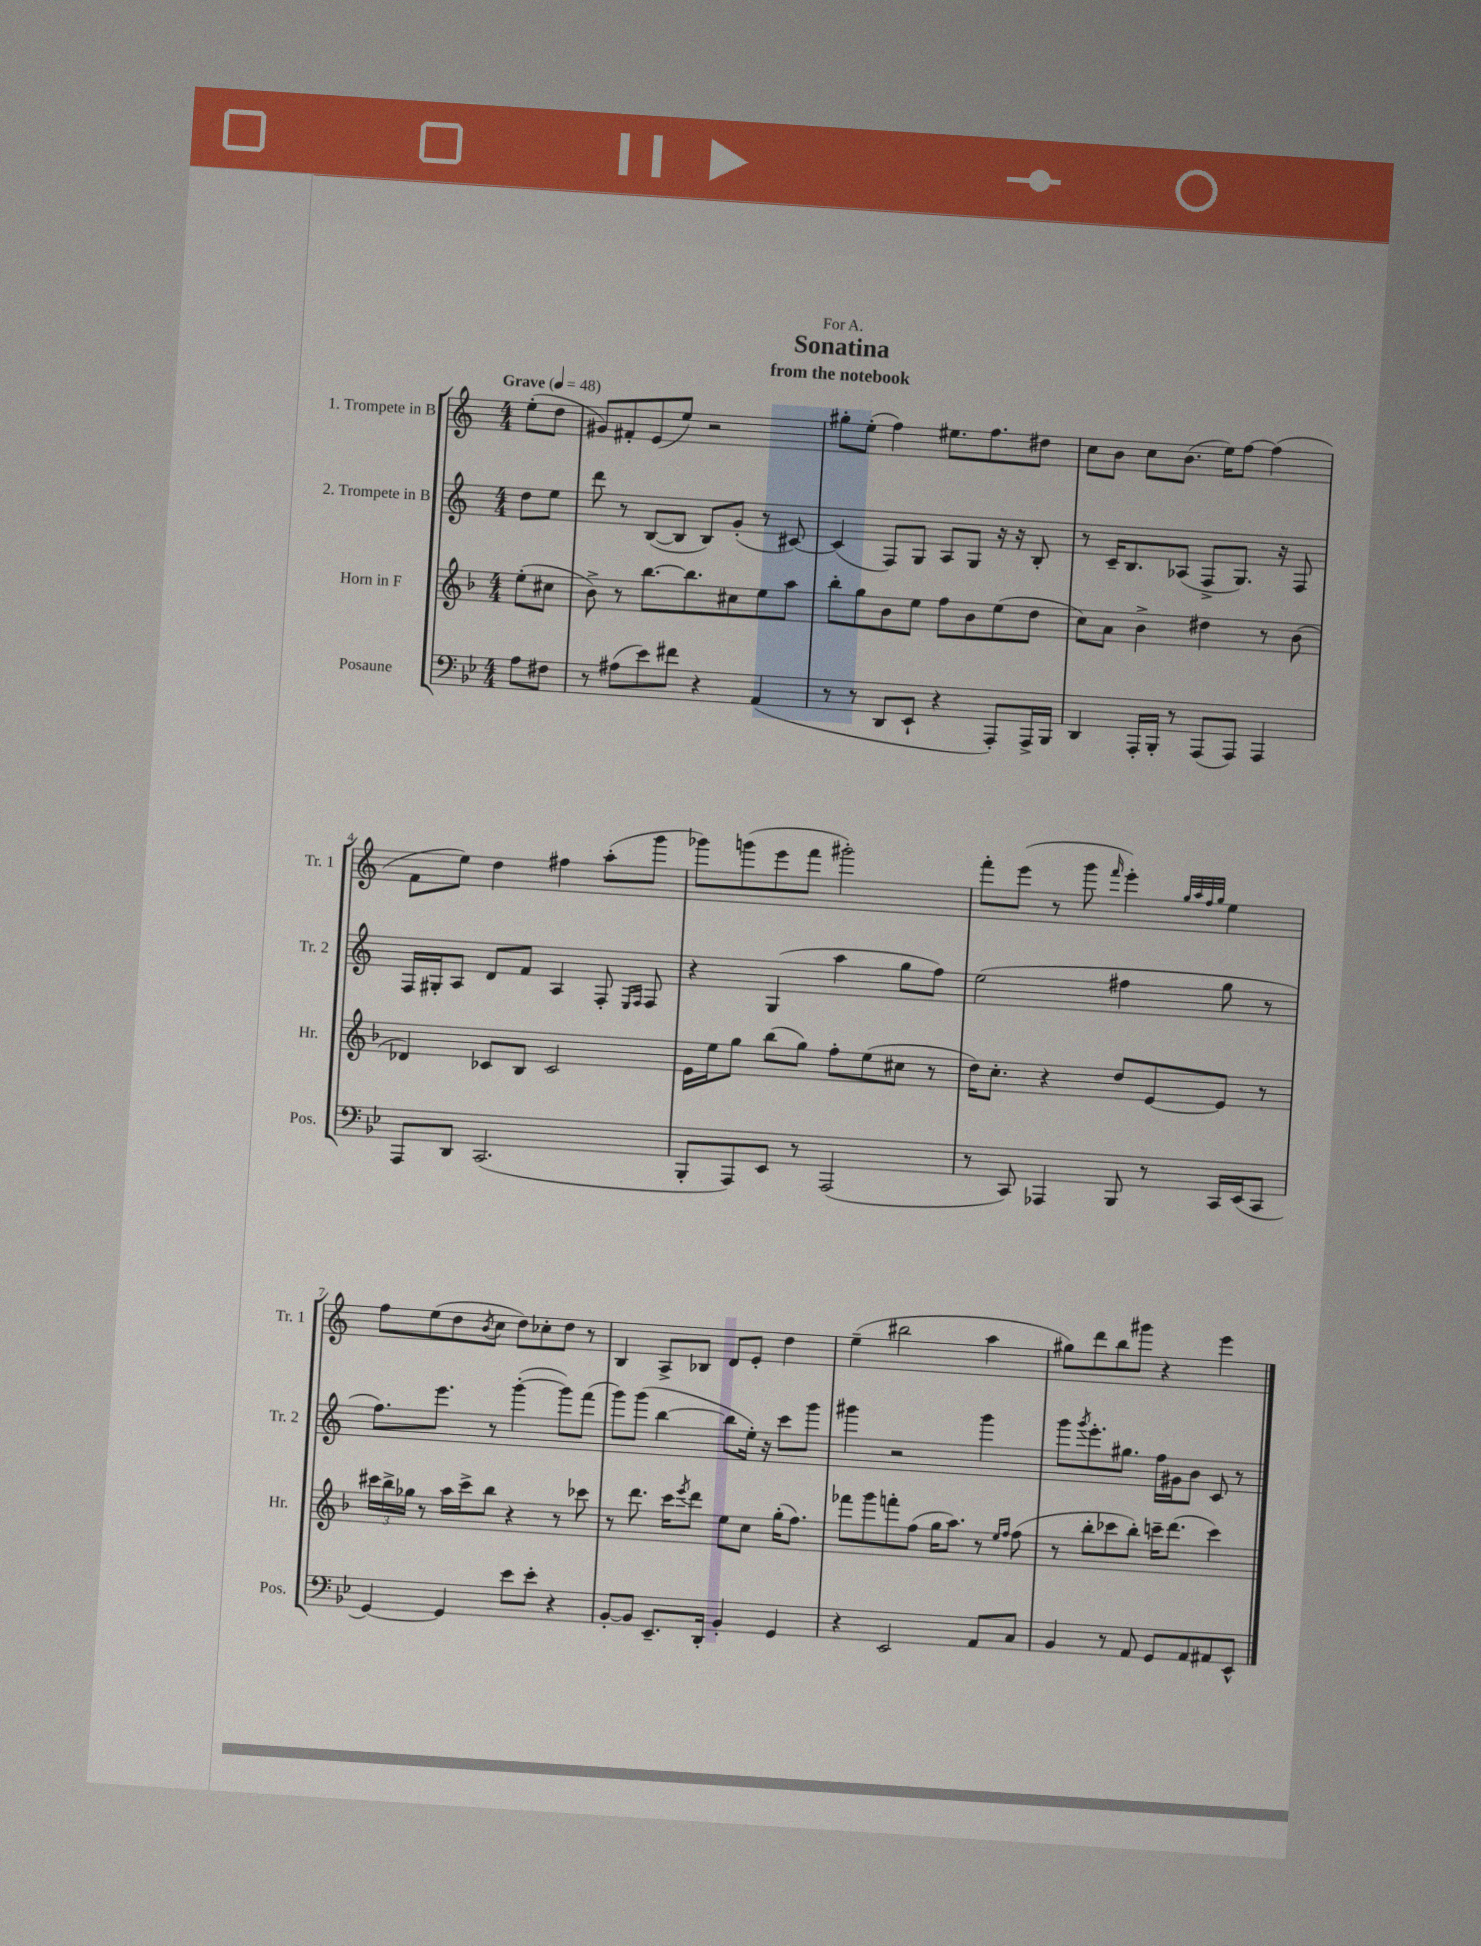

**kern	**kern	**kern	**kern
*part4	*part3	*part2	*part1
*staff4	*staff3	*staff2	*staff1
*I"Posaune	*I"Horn in F	*I"2. Trompete in B	*I"1. Trompete in B
*I'Pos.	*I'Hr.	*I'Tr. 2	*I'Tr. 1
*clefF4	*clefG2	*clefG2	*clefG2
*k[b-e-]	*k[b-]	*k[]	*k[]
*M4/4	*M4/4	*M4/4	*M4/4
*MM48	*MM48	*MM48	*MM48
=	=	=	=
!	!	!	!LO:TX:a:B:t=Grave
8A\L	(8ee'\L	8dd\L	(8ee'\L
8F#X\J	8cc#X\J	8ee\J	8dd\J
=1	=1	=1	=1
8r	8b-^\)	8ddd\	8g#X/L)
(8A#X\L	8r	8r	8f#X'/
8e-\)	[8.bb-\L	([8B/L	(8e/
8f#X\J	.	8B/J]	8ee/J)
.	8.bb-\]	.	.
4r	.	8B/L)	2r
.	8cc#X\	(8g'/J	.
(4AA/	8ee\	8r	.
.	8aa\J	[8c#X/)	.
=2	=2	=2	=2
8r	8bb-'\L	(4c#/]	8gg#X'\L
8r	8gg\	.	(8ee'\J
8DD/L	8b-\	8F/L)	4ff\)
8EE-`/J	8ee\J	8G/J	.
4r	8ff\L	8A/L	8.ee#X\L
.	8b-\	8G/J	.
.	.	.	8.ff\
8AAA'/L)	(8ee\	16r	.
.	.	16r	.
16AAA^/L	8dd\J	8B'/	8dd#X\J
16BBB-/JJ	.	.	.
=3	=3	=3	=3
4DD/	8cc\L)	8r	8cc\L
.	8a\J	16c~/KL	8b\J
.	.	8.B/	.
16AAA'/LL	4b-^\	.	8cc\L
16BBB-'/JJ	.	.	.
8r	.	(8A-X/J	(8.b\J
(8AAA/L	4dd#X\	8F^/L	.
.	.	.	16ee\KL)
8AAA/J)	.	8.G/J)	[8ff\J
4AAA/	8r	.	(4ff\]
.	.	16r	.
.	(8b-\	8F/	.
!!LO:LB:g=z
=4	=4	=4	=4
8AAA/L	4d-X/)	16F/LL	8f\L
.	.	16G#X'/J	.
8DD/J	.	8A/J	8ee\J)
(2.CC/	8c-X/L	8d/L	4dd\
.	8B-/J	8f/J	.
.	2c-/	4A/	4ff#X\
.	.	8F'/	(8aa'\L
.	.	16qqE/LL	.
.	.	16qqF/JJ	.
.	.	8F/	8ggg\J
=5	=5	=5	=5
8BBB-'/L	16e\LL	4r	8ggg-X\L)
.	16ee\J	.	.
8AAA/)	8gg\J	.	(8gggn\
8EE-/J	(8bb-\L	(4G/	8eee\
8r	8gg\J)	.	8fff\J
(2AAA/	8ff'\L	4aa\	2ggg#X'\)
.	(8ee\	.	.
.	8cc#X\J	8gg\L	.
.	8r	8ff\J)	.
=6	=6	=6	=6
8r	16dd\KL)	(2ee\	8fff'\L
.	8.cc'\J	.	.
8CC/)	.	.	(8eee\J
4AAA-X/	4r	.	8r
.	.	.	8ggg\
.	.	.	16qqfff/
8BBB-/	8dd/L	4ff#X\	4eee'\)
8r	[8e/	.	.
.	.	.	32qqgg/LLL
.	.	.	32qqaa/
.	.	.	32qqff/
.	.	.	32qqgg/JJJ
16CC/LL	8e/J]	8gg\	4ee\
(16EE-/J	.	.	.
8CC/J	8r	8r	.
!!LO:LB:g=z
=7	=7	=7	=7
[4GG/)	24ccc#X\LL	8.ff\L)	8ff\L
.	24bb-^\	.	.
.	24gg-X\JJ	.	.
.	8r	.	(8ee\
.	.	8.eee\J	.
4GG/]	16aa\LL	.	8dd\
.	16ccc#^\J	.	.
.	.	.	8qb/
.	8bb-\J	8r	8cc\J
8e-\L	4r	([4ggg'\	8dd\L)
8e-'\J	.	.	8cc-X'\
4r	8r	8ggg\L])	8dd\J
.	8ccc-X\	(8fff\J	8r
=8	=8	=8	=8
[8BB-'/L	8r	8ggg\L)	4B/
8BB-/J]	8.ddd\	(8ggg\J	.
8.EE-~/L	.	[4bb\	8A^/L
.	16ccc\KL	.	.
.	8qeee/	.	.
.	8ddd\J	.	8B-X/J
16DD'/Jk	.	.	.
4BB-'/	8ee\L	8bb\L]	8d/L
.	8cc\J	16ee'\Jk)	8e'/J
.	.	16r	.
4GG/	(16gg'\KL	8ccc\L	4dd\
.	8.ff\J)	.	.
.	.	8ggg\J	.
=9	=9	=9	=9
4r	8fff-X\L	4ggg#X\	(4ee~\
.	8ggg\	.	.
2EE-/	8fffn'\	2r	2bb#X\
.	(8ff\J	.	.
.	16gg\KL	.	.
.	8.aa\J)	.	.
8AA/L	8r	4ggg#\	4aa\
.	16qqee/LL	.	.
.	16qqff/JJ	.	.
8C/J	(8ff\	.	.
=10	=10	=10	=10
4BB-/	8r	8ggg\L	8gg#X\L)
.	.	8qggg/	.
.	8bb-'\L	8.eee'\	8ddd\
8r	8ccc-X\	.	8bb\
.	.	8.gg#X\J	.
8AA/	8bb-'\J)	.	8ggg#X\J
8GG/L	16cccn~\KL	16ff\LL	4r
.	(8.ddd\J	16g#X\J	.
8AA/	.	8b\J	.
8AA#X/	4ccc\)	8c/	4eee\
8EE-^^/J	.	8r	.
==	==	==	==
*-	*-	*-	*-
